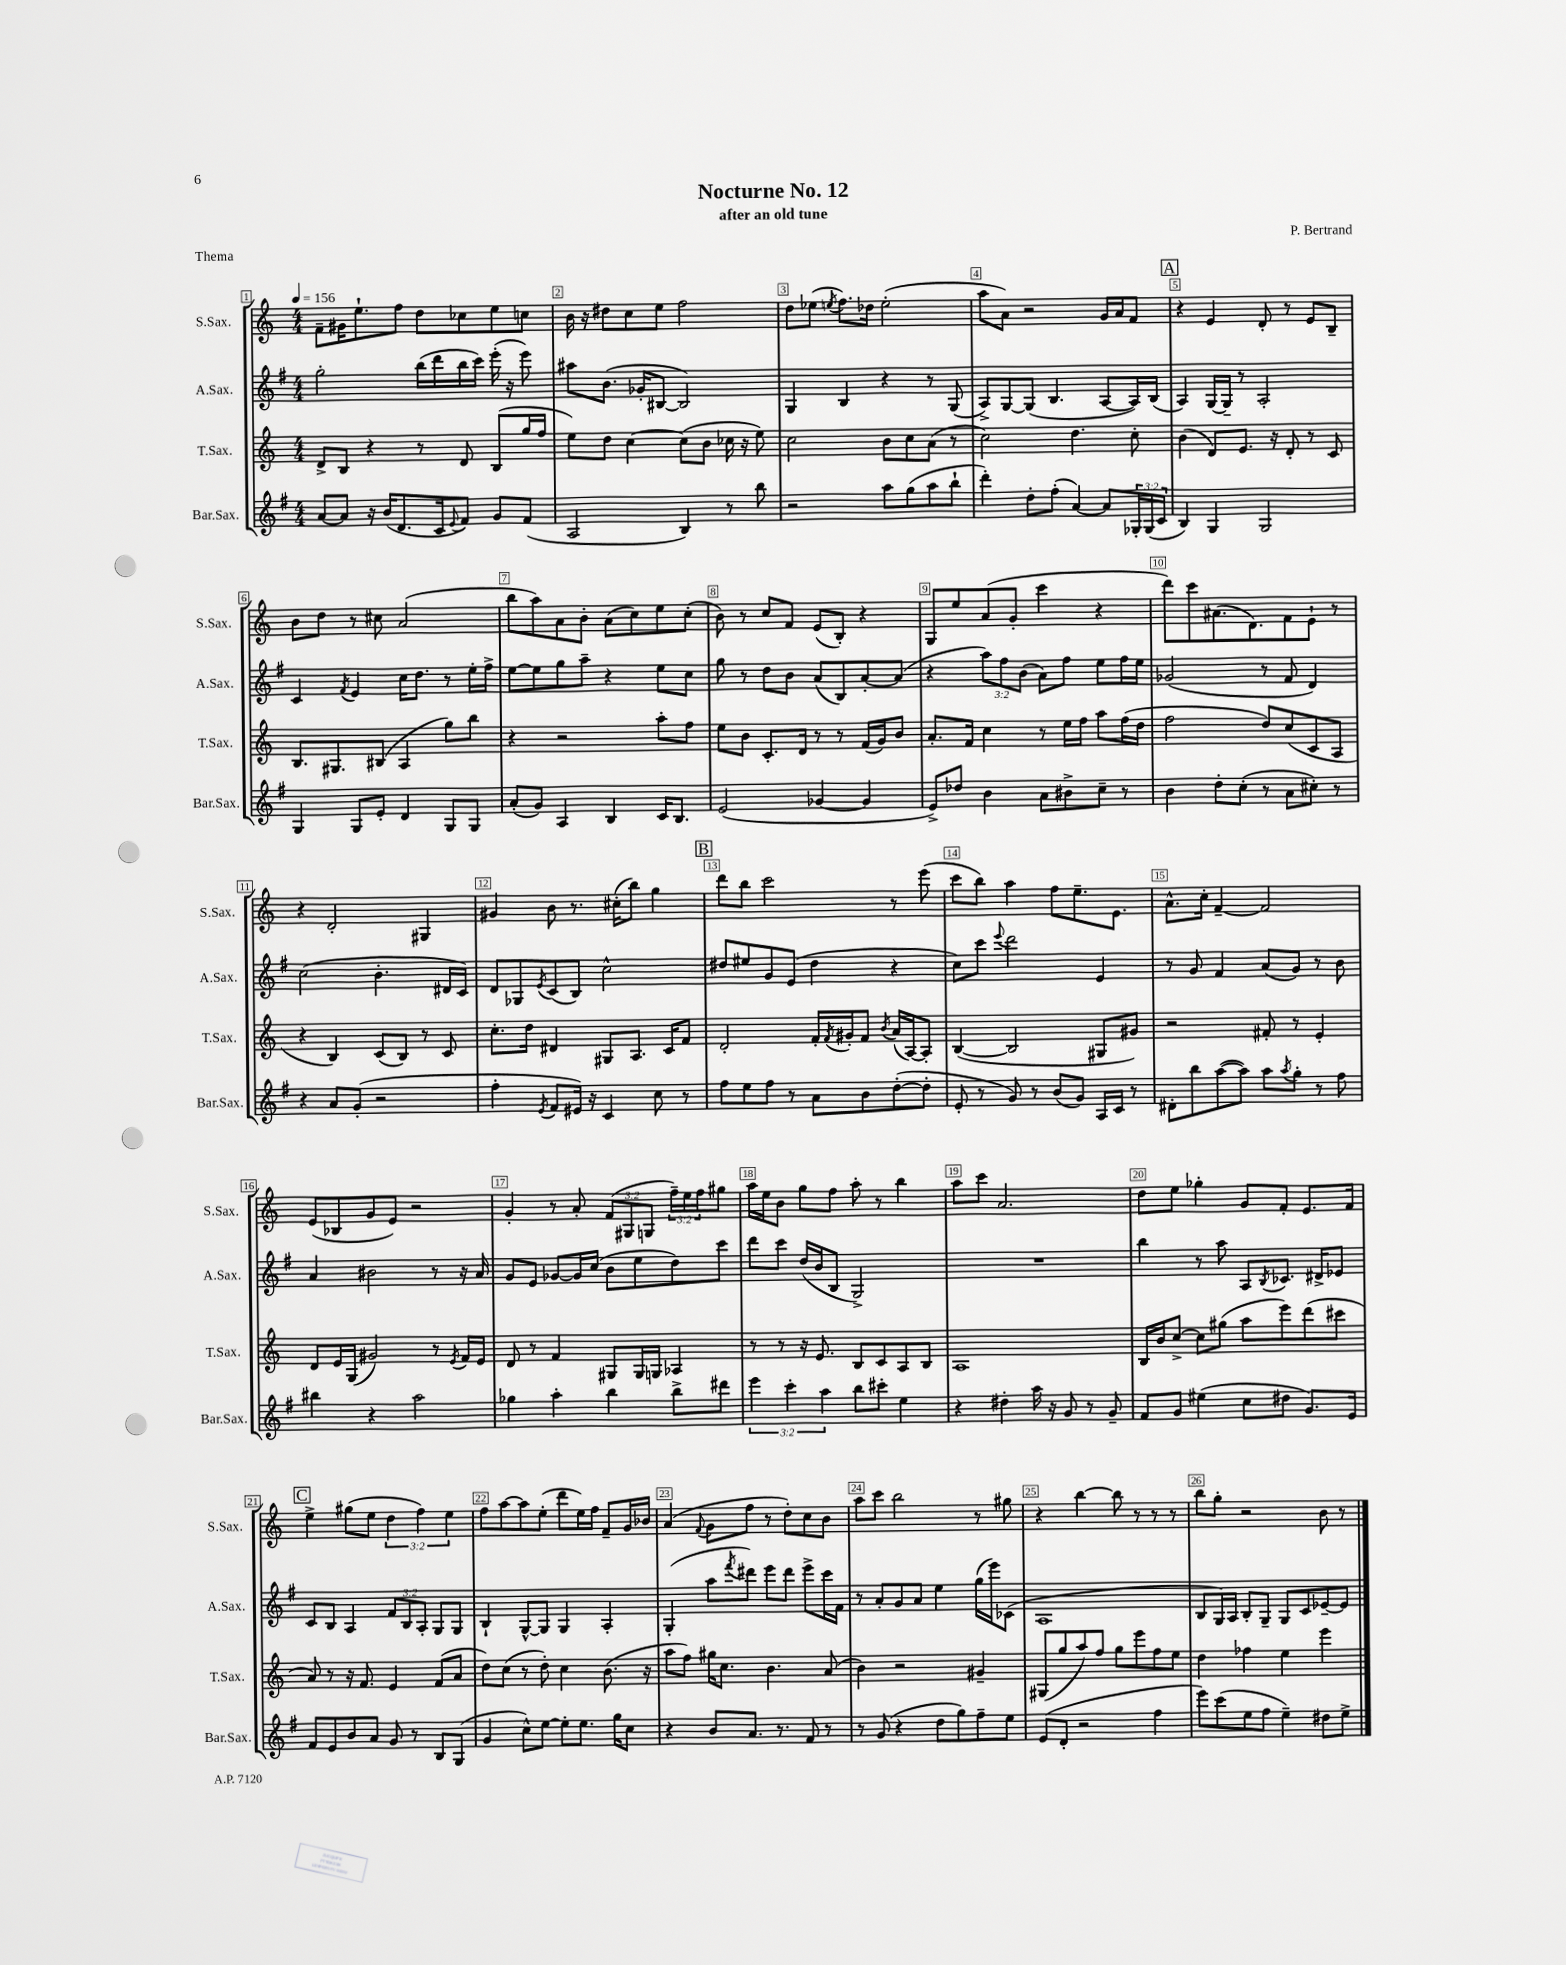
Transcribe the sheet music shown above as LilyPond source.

\header { title = "Nocturne No. 12" composer = "P. Bertrand" subtitle = "after an old tune" piece = "Thema" }
<<
\new StaffGroup <<
\new Staff = "s0" \with { instrumentName = "S.Sax." shortInstrumentName = "S.Sax." } {
    \clef treble \key c \major \numericTimeSignature \time 4/4 \override Staff.TupletNumber.text = #tuplet-number::calc-fraction-text \tempo 4 = 156
    f'8-- gis'16 e''8.-! f''8 d''8 ces''8 e''8 c''8 |
    b'16 r16 dis''8 c''8 e''8 f''2 |
    d''8 ees''8( \acciaccatura { e''8 } f''8.) des''16 e''2-.( |
    a''8 a'8) r2 g'16 a'16 f'8 |
    \mark \markup { \box "A" } r4 e'4 d'8-. r8 e'8 b8-- |
    b'8 d''8 r8 cis''8 a'2( |
    b''8 a''8) a'8 b'8-. a'8( c''8) e''8 c''8-.( |
    b'8) r8 c''8 f'8 e'8( b8-.) r4 |
    g8 e''8 a'8( g'8-. c'''4 r4 |
    d'''8) c'''8 ais'8.( d'8.) f'8 e'8-! r8 |
    r4 d'2-. gis4 |
    gis'4 b'8 r8. cis''16-.( b''8) g''4 |
    \mark \markup { \box "B" } d'''8 b''8 c'''2 r8 e'''8( |
    c'''8 b''8) a''4 f''8 e''8.-- e'8. |
    a'8.-^ c''16-. f'4~-- f'2 |
    e'8( bes8 g'8 e'8) r2 |
    g'4-. r8 a'8-. \tuplet 3/2 { f'8( gis8 g8 } \tuplet 3/2 { f''16--) e''16 f''16 } gis''8 |
    a''16 e''16 b'8 g''8 f''8 a''8-. r8 b''4 |
    a''8 c'''8 a'2. |
    d''8 e''8 ges''4-. g'8 f'8-. e'8. f'16 |
    \mark \markup { \box "C" } e''4-> gis''8( e''8 \tuplet 3/2 { d''4 f''4) e''4 } |
    f''8 a''8~ a''8 e''8-.( d'''8 e''16) f''16 f'8-- g'16 bes'16 |
    a'4( \appoggiatura { f'8 } g'8 f''8 r8 d''8-.) c''8 b'8 |
    a''8 c'''8 b''2 r8 gis''8 |
    r4 b''4~ b''8 r8 r8 r8 |
    b''8 g''8-. r2 b'8 r8 \bar "|." |
}
\new Staff = "s1" \with { instrumentName = "A.Sax." shortInstrumentName = "A.Sax." } {
    \clef treble \key g \major \numericTimeSignature \time 4/4 \override Staff.TupletNumber.text = #tuplet-number::calc-fraction-text
    g''2-. b''16( d'''16 b''16 c'''16) e'''16-.( r16 e'''8) |
    ais''8 b'8.( ges'16-. bis8~ bis2) |
    g4 b4 r4 r8 g8( |
    a8->) g8~ g8( b4. a8~ a16) b16( |
    \mark \markup { \box "A" } a4) g16~ g16-- r8 a2-. |
    c'4 \acciaccatura { fis'8 } e'4 c''16 d''8. r8 e''16-. fis''16-> |
    e''8~ e''8 g''8 a''8-- r4 e''8 c''8 |
    g''8 r8 d''8 b'8 a'8( b8) a'8~-. a'8( |
    r4 \tuplet 3/2 { a''8) fis''8 b'8( } a'8) fis''8 e''8 fis''16 e''16 |
    ges'2( r8 fis'8 d'4) |
    c''2( b'4.-. dis'16 c'16) |
    d'8 ges8 \acciaccatura { e'8 } c'8( b8) c''2-^ |
    \mark \markup { \box "B" } dis''8 eis''8 g'8 e'8( dis''4 r4 |
    c''8) c'''8 \appoggiatura { e'''8 } d'''2 e'4 |
    r8 g'8 fis'4 a'8( g'8) r8 b'8 |
    a'4 bis'2 r8 r16 a'16 |
    g'8 e'8 ges'8~ ges'16 c''16( b'8 e''8 d''8) c'''8 |
    d'''8 c'''8 d''16( b'16 b8 g2->) |
    R1 |
    b''4 r8 a''8 a8 \acciaccatura { b8 } ces'8. dis'16-> ees'8 |
    \mark \markup { \box "C" } c'8 b8 a4 \tuplet 3/2 { fis'8 b8 a8-. } g8 g8 |
    b4-! g8~-^ g8 g4 a4-. |
    g4-.( a''8 \acciaccatura { fis'''8 } dis'''8) e'''8 dis'''8 e'''8-> c'''16 fis'16 |
    r8 a'8-. g'8 a'8 e''4 g''16( e'''16) ces'8( |
    a1 |
    b8 g16) a16 b8-. g8-- g8 c'8 ees'8~-- ees'8 \bar "|." |
}
\new Staff = "s2" \with { instrumentName = "T.Sax." shortInstrumentName = "T.Sax." } {
    \clef treble \key c \major \numericTimeSignature \time 4/4
    d'8-> b8 r4 r8 d'8 b8( g''16 f''16 |
    e''8) d''8 c''4~ c''8( b'8 ces''16 r16 e''8) |
    c''2 b'8 c''8 a'8( r8 |
    c''2) d''4. c''8-. |
    \mark \markup { \box "A" } b'4( d'8) e'8. r16 d'8-. r8 c'8 |
    b8. gis8. bis8( a4 g''8) b''8 |
    r4 r2 a''8-. f''8 |
    e''8 b'8 c'8.-. d'16 r8 r8 f'16( g'16) b'8 |
    a'8.-. f'16 c''4 r8 e''16 f''16 a''8 f''16( d''16 |
    f''2 d''8) c''8( c'8 a8 |
    r4 b4) c'8( b8) r8 c'8 |
    c''8.-. d''16 dis'4 gis8 a8. c'16 f'8 |
    \mark \markup { \box "B" } d'2-. f'16-. \acciaccatura { f'8 } gis'16-. f'8 \acciaccatura { b'8 } a'16( a16~) a8-. |
    b4~( b2 gis8 gis'8) |
    r2 fis'8-. r8 e'4-. |
    d'8 e'16 g16( gis'2) r8 \acciaccatura { e'8 } f'16 e'16 |
    d'8 r8 f'4 gis8 gis16 g16 aes4 |
    r8 r8 r16 e'8. b8 c'8 a8 b8 |
    a1 |
    b16 b'16 c''8~-> c''8 gis''8( a''8 e'''8) d'''8( cis'''8 |
    \mark \markup { \box "C" } a'8) r8 r16 f'8. e'4 f'8( a'8 |
    d''8) c''8( r8 d''8-.) c''4 b'8.( r16 |
    a''8 f''8) gis''16 c''8. b'4. a'8( |
    b'4) r2 gis'4-- |
    gis8( g''8 a''8) f''8 g''8 e'''8 f''8 e''8 |
    d''4 fes''4 e''4 e'''4 \bar "|." |
}
\new Staff = "s3" \with { instrumentName = "Bar.Sax." shortInstrumentName = "Bar.Sax." } {
    \clef treble \key g \major \numericTimeSignature \time 4/4 \override Staff.TupletNumber.text = #tuplet-number::calc-fraction-text
    a'8~ a'8 r16 b'16( d'8. c'16 \appoggiatura { e'8 } fis'8) g'8 fis'8( |
    a2 b4) r8 b''8 |
    r2 a''8 g''8( a''8 b''8-! |
    d'''4-.) d''8-. fis''8-.( a'4~) a'8 \tuplet 3/2 { ges16-. ges16( c'16 } |
    \mark \markup { \box "A" } b4) g4 g2 |
    g4 g8 e'8-. d'4 g8 g8 |
    a'8-.( g'8) a4 b4 c'16 b8. |
    e'2( ges'4~ ges'4 |
    e'8->) des''8 b'4 a'8 bis'8-> c''8-- r8 |
    b'4 d''8-. c''8-.( r8 a'8 cis''8-.) r8 |
    r4 a'8 g'8-.( r2 |
    fis''4-. \acciaccatura { e'8 } fis'8 eis'16) r16 c'4 c''8 r8 |
    \mark \markup { \box "B" } fis''8 e''8 fis''8 r8 a'8 b'8 d''8~-.( d''8-. |
    e'8-. r8 g'8) r8 b'8( g'8) a16 c'16 r8 |
    dis'8-. b''8 a''8~( a''8) a''8 \acciaccatura { a''8 } g''8-. r8 fis''8 |
    bis''4 r4 a''2 |
    ges''4 a''4-. b''4 b''8-> dis'''8 |
    \tuplet 3/2 { e'''4 c'''4-. a''4 } b''8 cis'''8-. e''4 |
    r4 dis''4-. a''16 r16 g'8 r8 g'8-- |
    fis'8 g'8 eis''4( c''8 dis''8 g'8.) e'16 |
    \mark \markup { \box "C" } fis'8 e'8 b'8 a'8 g'8 r8 b8 g8( |
    g'4 c''8-^) e''8~ e''8-. e''8. g''16 c''8 |
    r4 b'8 a'8. r8. fis'8 r8 |
    r8 g'8( r4 d''8 g''8) fis''8-- e''8 |
    e'8( d'8-. r2 fis''4 |
    e'''8) c'''8( e''8 fis''8 e''4--) dis''8 e''8-> \bar "|." |
}
>>
>>
\layout { \context { \Score \override BarNumber.break-visibility = ##(#f #t #t) barNumberVisibility = #all-bar-numbers-visible \override BarNumber.stencil = #(make-stencil-boxer 0.1 0.3 ly:text-interface::print) } }
